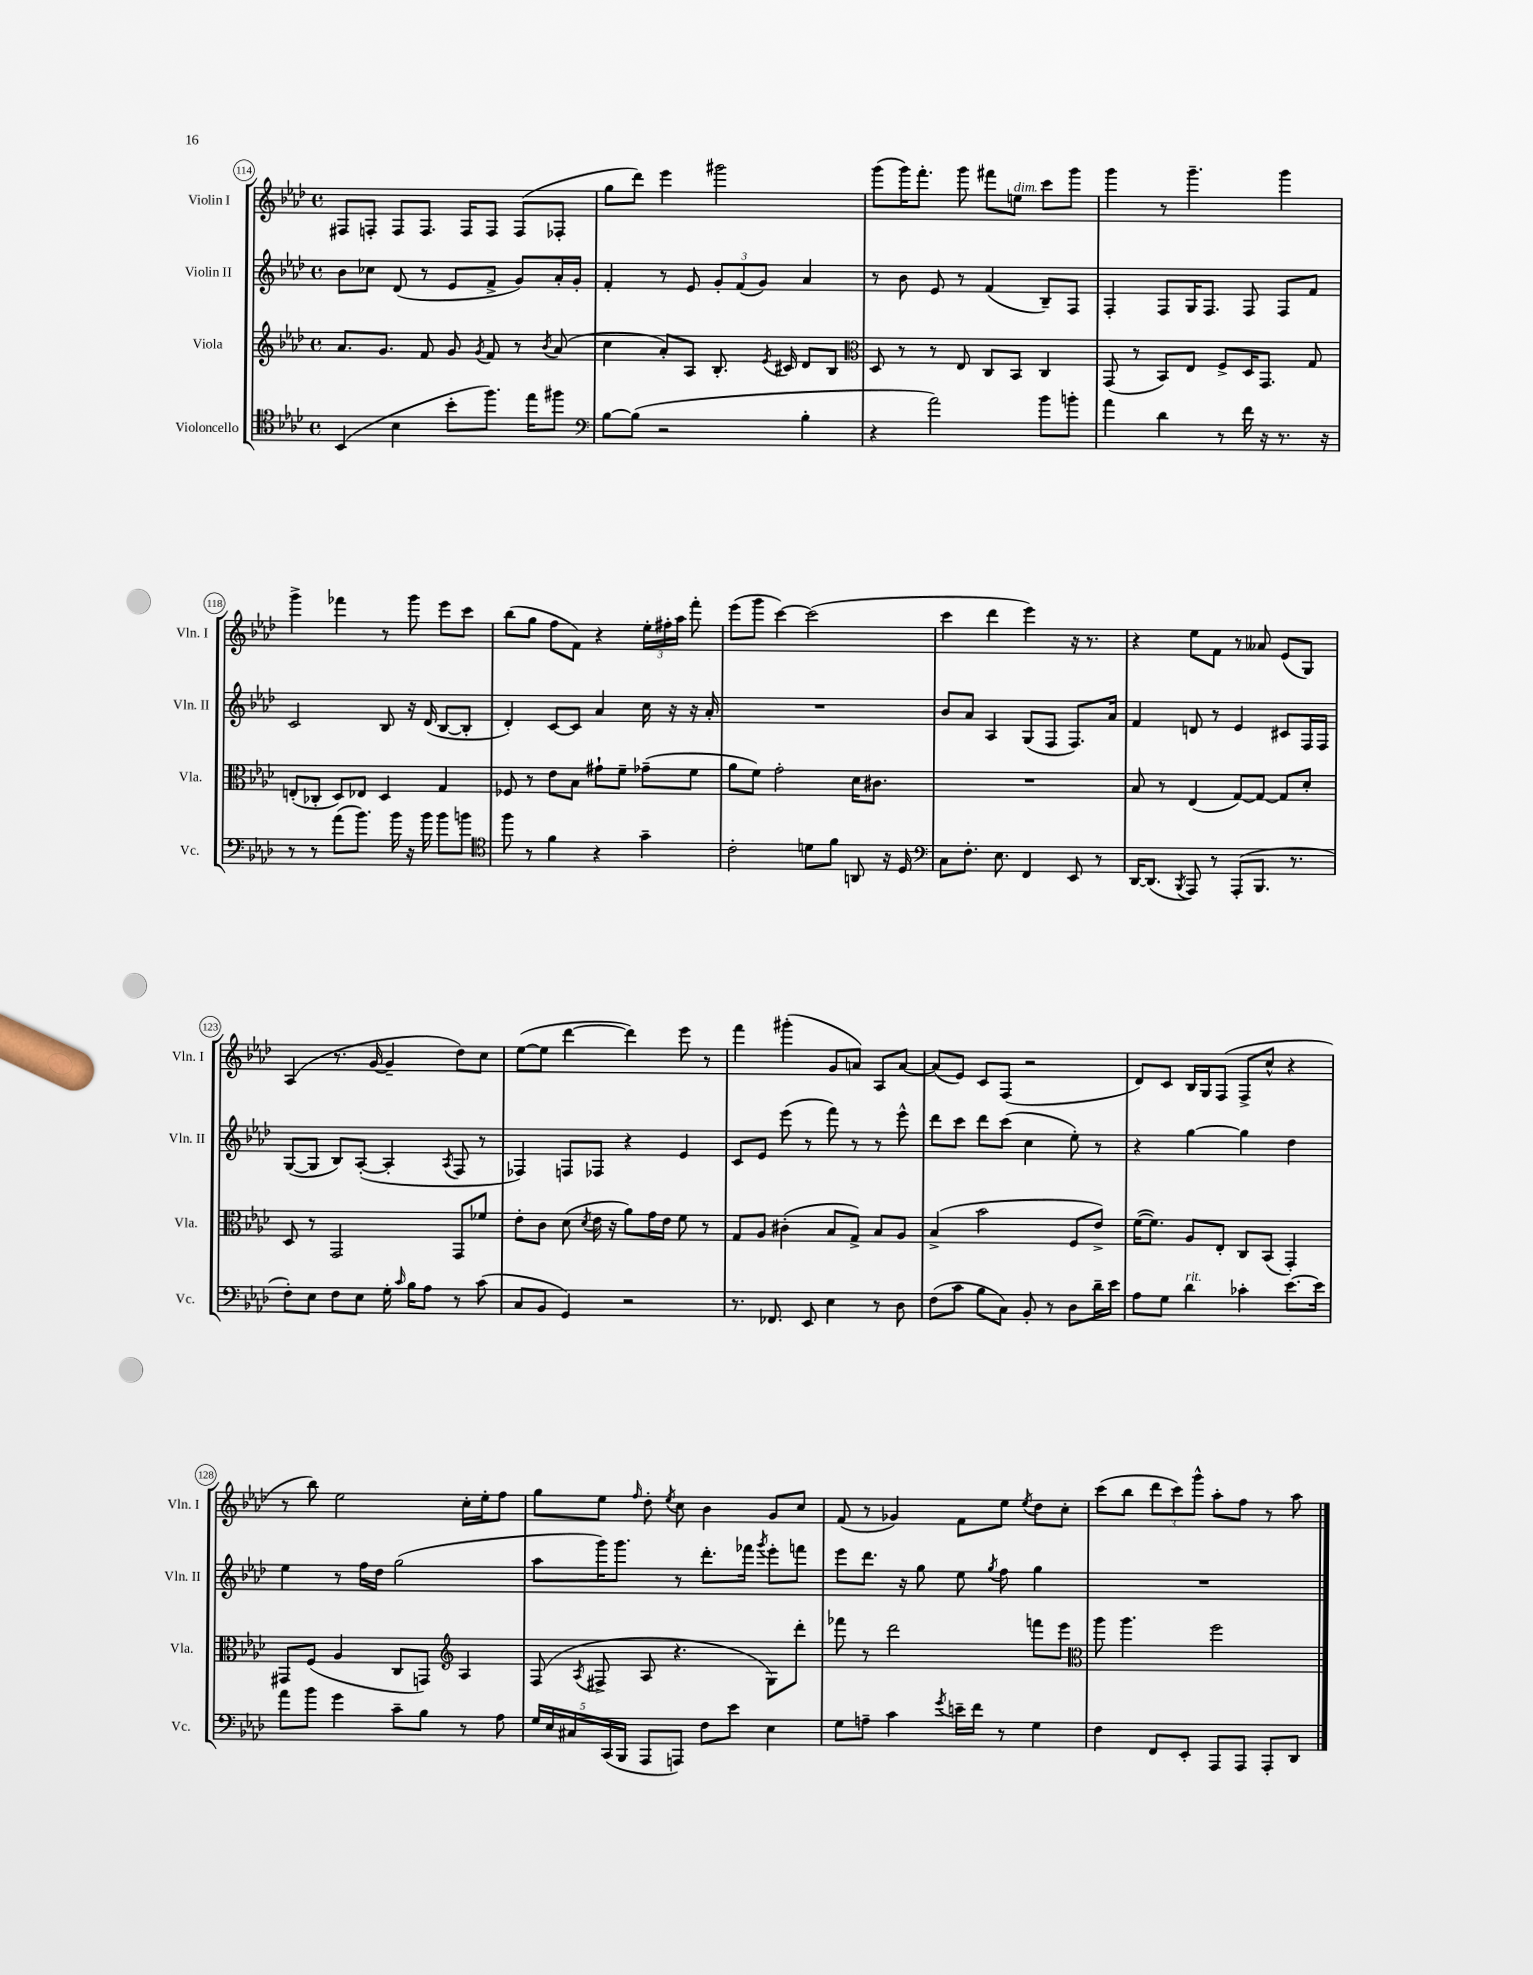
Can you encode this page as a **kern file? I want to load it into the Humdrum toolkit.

**kern	**kern	**kern	**kern
*staff4	*staff3	*staff2	*staff1
*clefC4	*clefG2	*clefG2	*clefG2
*k[b-e-a-d-]	*k[b-e-a-d-]	*k[b-e-a-d-]	*k[b-e-a-d-]
*M4/4	*M4/4	*M4/4	*M4/4
*met(c)	*met(c)	*met(c)	*met(c)
(4BB-	8.a-	8b-	8F#
.	.	8cc-	8F'
.	8.g	.	.
4B-	.	(8d-	8F
.	8f	8r	8.F
8b-'	8g	8e-	.
.	.	.	16F
.	8qg	.	.
8.ff)	8f	8f^	8F
.	8r	8g)	(8F
16ee-	.	.	.
.	8qb-	.	.
8ff#	(8a-	16a-'	8F-'
.	.	16g'	.
=	=	=	=
*clefF4	*	*	*
[8B-	4cc	4f'	8gg
(8B-]	.	.	8ddd-)
2r	8a-')	8r	4eee-
.	8A-	8e-	.
.	8.B-'	12g'	2ggg#
.	.	(12f	.
.	.	12g)	.
.	8qe-	.	.
.	16c#	.	.
4B-'	8d-	4a-	.
.	8B-	.	.
=	=	=	=
*	*clefC3	*	*
4r	8D-	8r	(8ggg
.	8r	8b-	16ggg)
.	.	.	8.fff'
2a-)	8r	8e-	.
.	8E-	8r	8ggg
.	8C	(4f	8fff#
.	8BB-	.	8ee
8b-	4C	8B-~)	8ccc
8b'	.	8F	8ggg
=	=	=	=
4a-	(8GG	4F'	4ggg
.	8r	.	.
4d-	8BB-)	8F	8r
.	8E-	16G	4.ggg~
.	.	8.F	.
8r	8F^	.	.
16f	16D-	8F	.
16r	8.GG	.	.
8.r	.	8F	4ggg
.	8G	8f	.
16r	.	.	.
=	=	=	=
8r	(8E'	2c	4ggg^
8r	8C-'	.	.
(8a-	8D-)	.	4fff-
8.b-)	8E-	.	.
.	4D-	8B-	8r
16b-	.	.	.
16r	.	16r	8ggg
16b-	.	(16d-	.
8b-	4G	[8B-	8eee-
8b	.	8B-']	8ccc
=	=	=	=
*clefC4	*	*	*
8ff	8F-	4d-')	(8bb-
8r	8r	.	8gg
4f	8e-	[8c	8ff
.	8B-	8c]	8f)
4r	8g#`	4a-	4r
.	8f~	.	.
4g~	(8g-~	16cc	24ee-'
.	.	.	24ff#'
.	.	16r	.
.	.	.	24aa-
.	8f	16r	8fff'
.	.	16a-'	.
=	=	=	=
2c'	8a-	1r	(8eee-
.	8f)	.	8ggg
.	2g'	.	[4ccc)
8d	.	.	(2ccc]
8f	.	.	.
8AA	16d-	.	.
.	8.c#	.	.
16r	.	.	.
16D-	.	.	.
=	=	=	=
*clefF4	*	*	*
8C	1r	8b-	4ccc
8.F'	.	8a-	.
.	.	4A-	4ddd-
8.E-	.	.	.
4FF	.	(8G	4eee-)
.	.	8F	.
8EE-	.	8.F)	16r
.	.	.	8.r
8r	.	.	.
.	.	16a-	.
=	=	=	=
[16DD-	8B-	4f	4r
(8.DD-]	.	.	.
.	8r	.	.
8qBBB-	.	.	.
8AAA-)	(4E-	8d	8ee-
8r	.	8r	8f
(8AAA-'	[8G)	4e-	8r
8.BBB-	8G_	.	8a--
.	8G]	8c#	(8e-
8.r	.	.	.
.	8d-'	16F	8G)
.	.	16F	.
=	=	=	=
8F')	8D-	([8G	(4A-
8E-	8r	8G]	.
8F	2GG	8B-)	8.r
8E-	.	([8A-'	.
.	.	.	[16g
16G'	.	4A-']	4g~]
16qqc	.	.	.
16B-	.	.	.
8A-	.	.	.
.	.	8qA-	.
8r	8GG	8F	8dd-)
(8c	8f-	8r	8cc
=	=	=	=
8C	8e-'	4F-)	([8ee-
8BB-	8c	.	8ee-]
4GG)	(8d-	8F	[4ddd-
.	8qd-	.	.
.	16e-	8F-	.
.	16r	.	.
2r	8a-)	4r	4ddd-])
.	16g	.	.
.	16e-	.	.
.	8f	4e-	8eee-
.	8r	.	8r
=	=	=	=
8.r	8G	8c	4fff
.	8A-	8e-	.
8.FF-	.	.	.
.	(4c#'	(8eee-	(4ggg#'
8EE-	.	8r	.
4E-	8B-	8fff)	8g
.	8G^)	8r	8a)
8r	8B-	8r	8A-
8D-	8A-	8eee-^^	[8a
=	=	=	=
(8F	(4B-^	8ddd-	(8a]
8c	.	8ccc	8e-)
8B-	2b-	8ddd-	8c
8C)	.	(8ccc	(8F
8BB-'	.	4cc	2r
8r	.	.	.
8D-	8F	8ee-')	.
16d-~	8e-^)	8r	.
16e-	.	.	.
=	=	=	=
8A-	([16f	4r	8d-)
.	8.f])	.	.
8G	.	.	8c
4d-	8A-	[4gg	16B-
.	.	.	16G
.	8E-'	.	(8F
4c-'	8C	4gg]	8F^
.	(8BB-	.	8cc^^
[8.e-	4GG')	4dd-	4r
16e-]	.	.	.
=	=	=	=
8a-	8GG#	4ee-	8r
8b-	(8F	.	8bb-)
4g	4A-	8r	2ee-
.	.	16ff	.
.	.	16dd-	.
8c~	8C	(2gg	.
8B-	8GG)	.	.
*	*clefG2	*	*
8r	4A-	.	16cc'
.	.	.	16ee-'
8A-	.	.	8ff
=	=	=	=
20G	(8F	8aa-	8gg
20E-	.	.	.
20C#	.	.	.
.	8qA-	.	.
.	8F#^	16ggg)	8ee-
(20CC	.	.	.
.	.	8.ggg	.
20BBB-	.	.	.
.	.	.	16qqff
8AAA-	8A-	.	8dd-'
.	.	.	8qee-
8AAA)	4.r	8r	8cc
8F	.	8.ddd-'	4b-
8e-	.	.	.
.	.	16fff-	.
.	.	8qggg	.
4E-	8G)	8eee-'	8g
.	8ddd-'	8fff	8cc
=	=	=	=
8G	8fff-	8eee-	(8f
8A~	8r	8.ddd-	8r
4c	2ddd-	.	4g-)
.	.	16r	.
.	.	8gg	.
8qg	.	.	.
16e~	.	8ee-	8f
16f	.	.	.
.	.	8qgg	.
8r	.	8ff	8ee-
.	.	.	8qee-
4G	8fff	4gg	8dd-
.	8eee-	.	8cc'
=	=	=	=
*	*clefC3	*	*
4F	8aa-	1r	(8ccc
.	4.aa-	.	8bb-
8FF	.	.	12ddd-
.	.	.	12ccc)
8EE-'	.	.	.
.	.	.	12ggg^^
8AAA-	2ff	.	8aa-'
8AAA-	.	.	8ff
8AAA-'	.	.	8r
8DD-	.	.	8aa-
==	==	==	==
*-	*-	*-	*-
